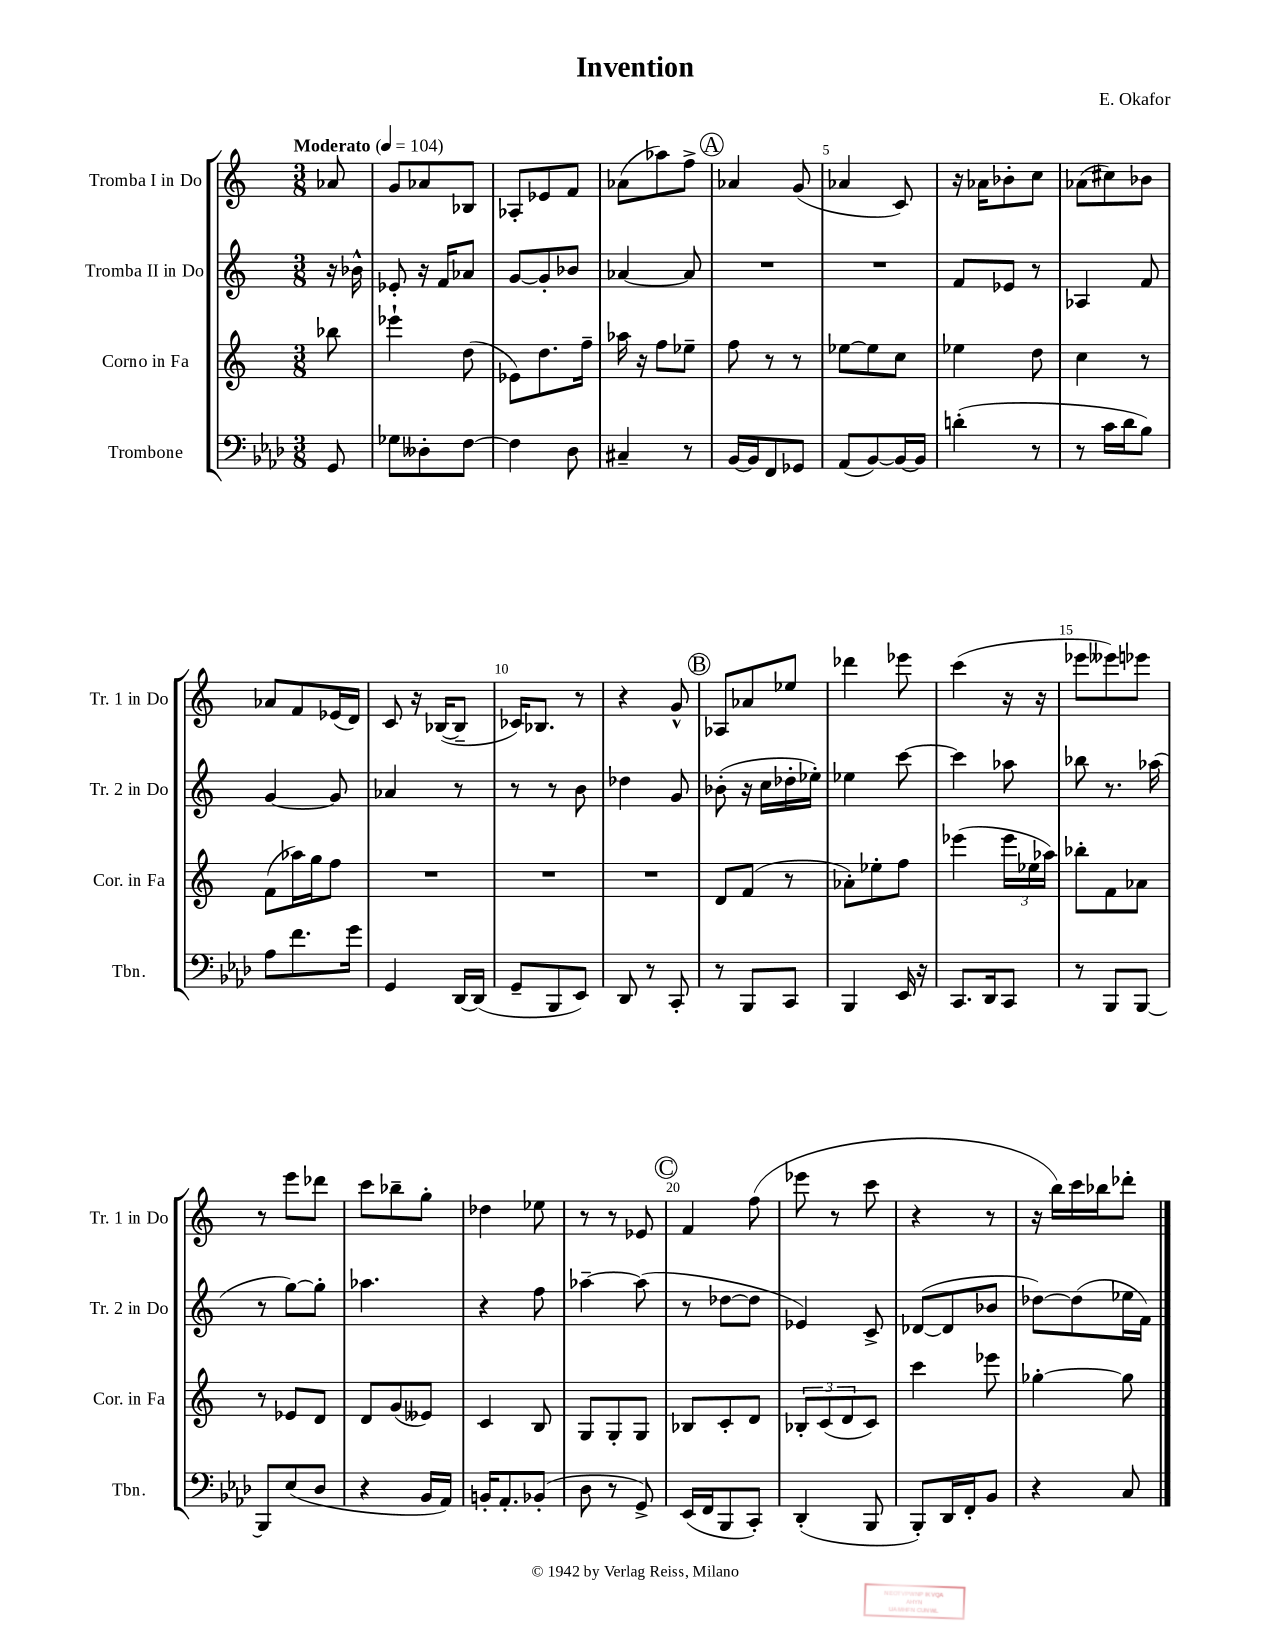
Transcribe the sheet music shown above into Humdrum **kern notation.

**kern	**kern	**kern	**kern
*staff4	*staff3	*staff2	*staff1
*clefF4	*clefG2	*clefG2	*clefG2
*k[b-e-a-d-]	*k[]	*k[]	*k[]
*M3/8	*M3/8	*M3/8	*M3/8
*MM104	*MM104	*MM104	*MM104
8GG	8bb-	16r	8a-
.	.	16b-^^	.
=	=	=	=
8G-	4eee-`	8e-'	8g
8D--'	.	16r	8a-
.	.	16f	.
[8F	(8dd	8a-	8B-
=	=	=	=
4F]	8e-)	[8g	8A-'
.	8.dd	8g']	8e-
8D-	.	8b-	8f
.	16ff~	.	.
=	=	=	=
4C#~	16aa-	[4a-	(8a-
.	16r	.	.
.	8ff	.	8aa-)
8r	8ee-~	8a-]	8ff^
=	=	=	=
[16BB-	8ff	4.r	4a-
16BB-]	.	.	.
8FF	8r	.	.
8GG-	8r	.	(8g
=	=	=	=
(8AA-	[8ee-	4.r	4a-
[8BB-)	8ee-]	.	.
16BB-_	8cc	.	8c)
16BB-]	.	.	.
=	=	=	=
(4d'	4ee-	8f	16r
.	.	.	16a-
.	.	8e-	8b-'
8r	8dd	8r	8cc
=	=	=	=
8r	4cc	4A-	(8a-
16c	.	.	8cc#)
16d-	.	.	.
8B-)	8r	8f	8b-
=	=	=	=
8A-	(8f	[4g	8a-
8.f	16aa-)	.	8f
.	16gg	.	.
.	8ff	8g]	(16e-
16g	.	.	16d)
=	=	=	=
4GG	4.r	4a-	8c
.	.	.	16r
.	.	.	([16B-
[16DD-	.	8r	8B-~]
(16DD-]	.	.	.
=	=	=	=
8GG~	4.r	8r	16c-)
.	.	.	8.B-
8BBB-	.	8r	.
8EE-)	.	8b	8r
=	=	=	=
8DD-	4.r	4dd-	4r
8r	.	.	.
8CC'	.	8g	8g^^
=	=	=	=
8r	8d	(8b-'	8A-
8BBB-	(8f	16r	8a-
.	.	16cc	.
8CC	8r	16dd-'	8ee-
.	.	16ee-')	.
=	=	=	=
4BBB-	8a-')	4ee-	4ddd-
.	8ee-'	.	.
16EE-	8ff	[8ccc	8eee-
16r	.	.	.
=	=	=	=
8.CC	(4eee-	4ccc]	(4ccc
16DD-	.	.	.
8CC	24eee-	8aa-	16r
.	24ee-	.	.
.	.	.	16r
.	24aa-)	.	.
=	=	=	=
8r	8bb-'	8bb-	8eee-
8BBB-	8f	8.r	8eee--)
[8BBB-	8a-	.	8eee-
.	.	(16aa-	.
=	=	=	=
8BBB-]	8r	8r	8r
(8E-	8e-	[8gg)	8eee
8D-	8d	8gg']	8ddd-
=	=	=	=
4r	8d	4.aa-	8ccc
.	(8g	.	8bb-~
16BB-	8e--)	.	8gg'
16AA-)	.	.	.
=	=	=	=
16BB'	4c	4r	4dd-
8.AA-'	.	.	.
(8BB-'	8B	8ff	8ee-
=	=	=	=
8D-	8G	[4aa-~	8r
8r	8G'	.	8r
8GG^)	8G	(8aa-]	8e-
=	=	=	=
(16EE-	8B-	8r	4f
16FF	.	.	.
8BBB-	8c'	[8dd-	.
8CC')	8d	8dd-]	(8ff
=	=	=	=
(4DD-'	12B-'	4e-)	8eee-
.	(12c	.	.
.	.	.	8r
.	12d	.	.
8BBB-	8c)	8c^	8ccc
=	=	=	=
8BBB-')	4ccc	([8d-	4r
16DD-	.	8d-]	.
16FF'	.	.	.
8BB-	8eee-	8b-	8r
=	=	=	=
4r	[4gg-'	[8dd-)	16r
.	.	.	16bb)
.	.	(8dd-]	16ccc
.	.	.	16bb-
8C	8gg-]	16ee-	8ddd-'
.	.	16f)	.
==	==	==	==
*-	*-	*-	*-
